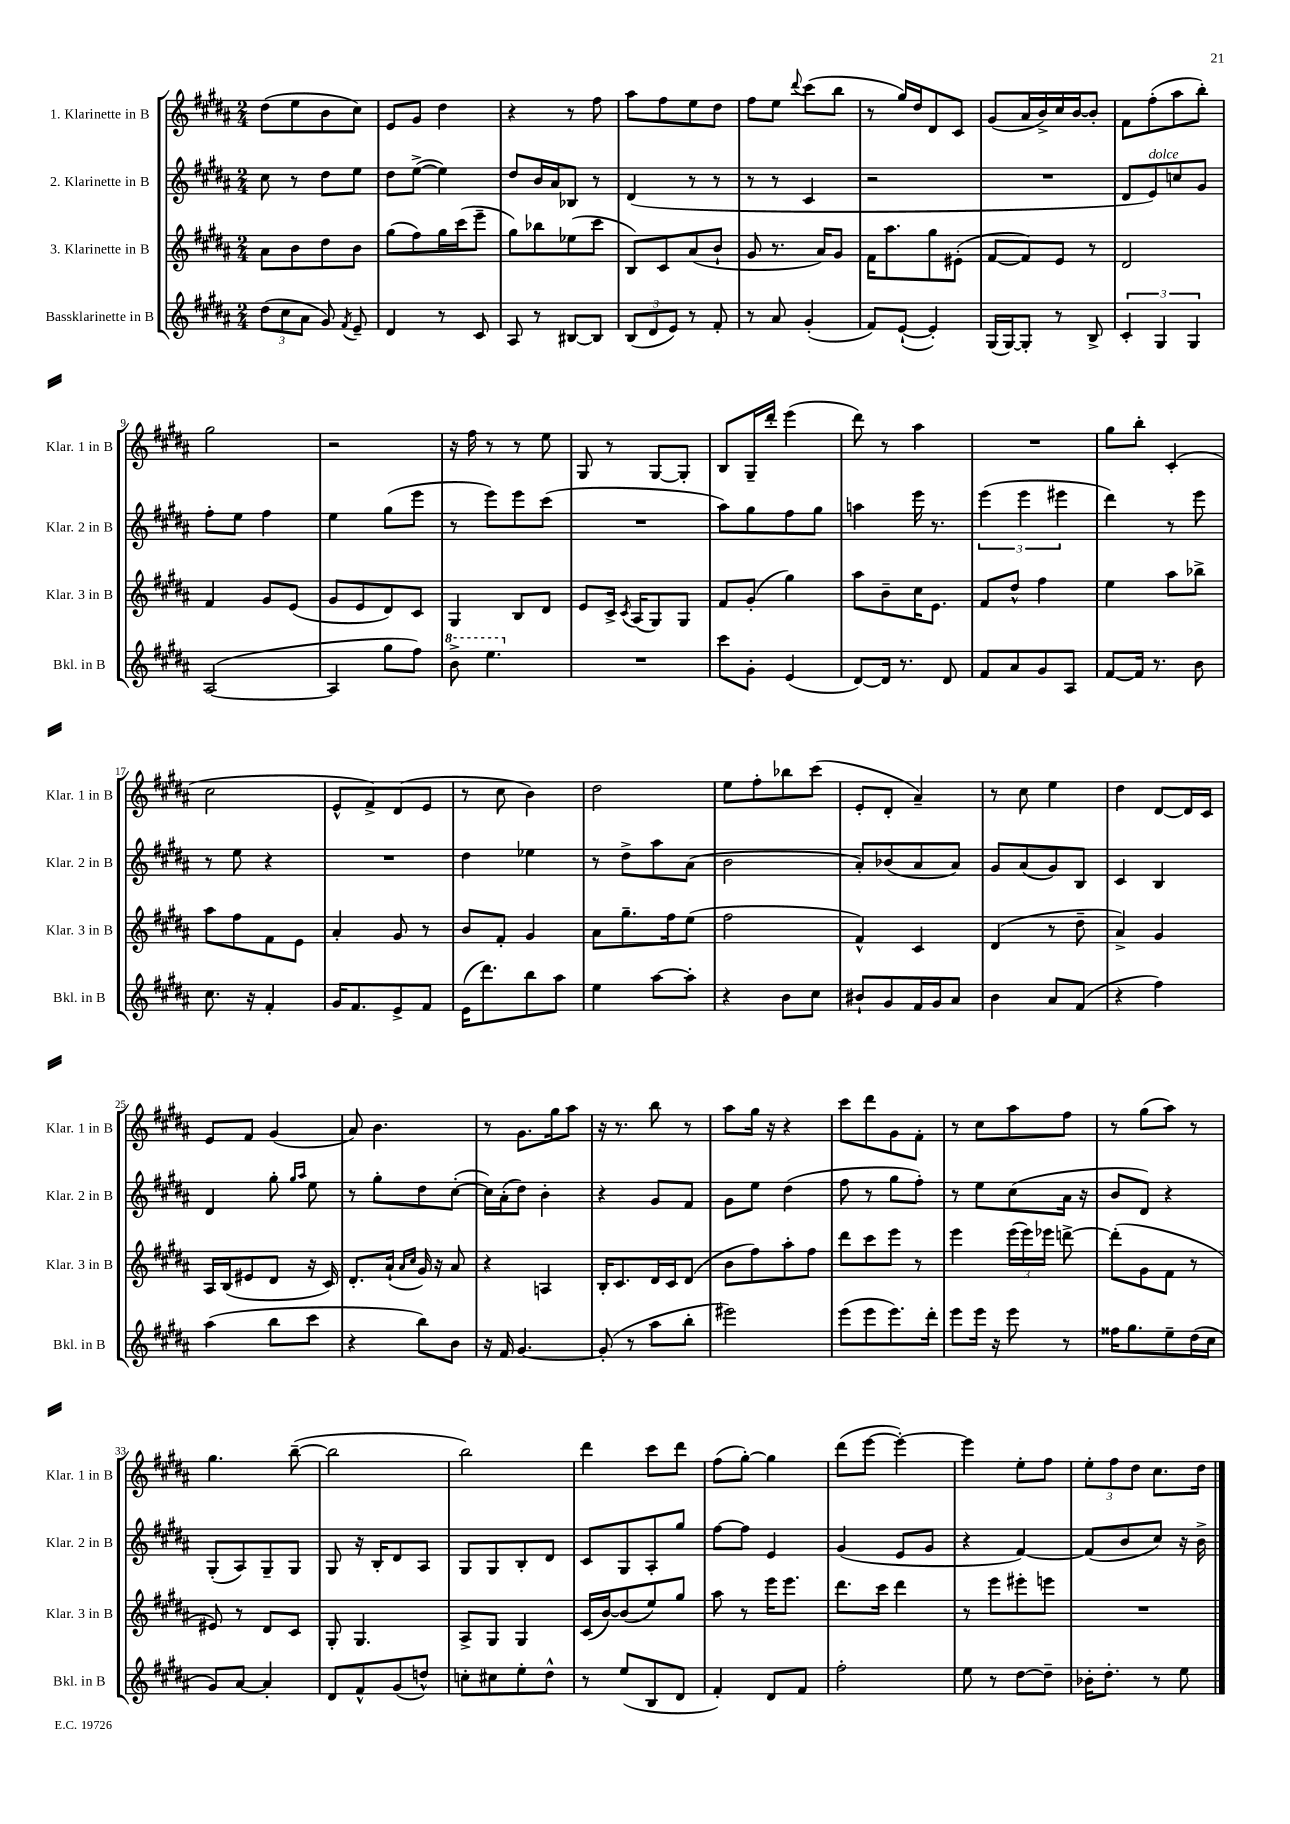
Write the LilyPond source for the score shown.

<<
\new StaffGroup <<
\new Staff = "s0" \with { instrumentName = "1. Klarinette in B" shortInstrumentName = "Klar. 1 in B" } {
    \clef treble \key b \major \numericTimeSignature \time 2/4
    \autoBeamOff dis''8[( e''8 b'8 cis''8]) |
    e'8[ gis'8] dis''4 |
    r4 r8 fis''8 |
    ais''8[ fis''8 e''8 dis''8] |
    fis''8[ e''8] \appoggiatura { dis'''8 } cis'''8[( b''8] |
    r8 gis''16[) dis''16 dis'8 cis'8] |
    gis'8[( ais'16 b'16->) cis''16 b'16~ b'8]-. |
    fis'8[ fis''8-.( ais''8 b''8]-.) |
    gis''2 |
    r2 |
    r16 fis''16 r8 r8 e''8 |
    gis8 r8 gis8[~ gis8]-. |
    b8[ gis16-- dis'''16]-. e'''4( |
    dis'''8) r8 ais''4 |
    R2 |
    gis''8[ b''8]-. cis'4-.( |
    cis''2 |
    e'8[-^ fis'8->) dis'8( e'8] |
    r8 cis''8 b'4) |
    dis''2 |
    e''8[ fis''8-. bes''8 cis'''8]( |
    e'8[-. dis'8]-. ais'4--) |
    r8 cis''8 e''4 |
    dis''4 dis'8[~ dis'16 cis'16] |
    e'8[ fis'8] gis'4( |
    ais'8) b'4. |
    r8 gis'8.[ gis''16 ais''8] |
    r16 r8. b''8 r8 |
    ais''8[ gis''16] r16 r4 |
    cis'''8[ dis'''8 gis'8 fis'8]-. |
    r8 cis''8[ ais''8 fis''8] |
    r8 gis''8[( ais''8]) r8 |
    gis''4. b''8~--( |
    b''2 |
    b''2) |
    dis'''4 cis'''8[ dis'''8] |
    fis''8[( gis''8]~-.) gis''4 |
    dis'''8[( e'''8]~ e'''4~-.) |
    e'''4 e''8[-. fis''8] |
    \tuplet 3/2 { e''8[-. fis''8 dis''8] } cis''8.[ dis''16] \bar "|." |
}
\new Staff = "s1" \with { instrumentName = "2. Klarinette in B" shortInstrumentName = "Klar. 2 in B" } {
    \clef treble \key b \major \numericTimeSignature \time 2/4
    \autoBeamOff cis''8 r8 dis''8[ e''8] |
    dis''8[ e''8]~->( e''4) |
    dis''8[ b'16 ais'16 bes8] r8 |
    dis'4( r8 r8 |
    r8 r8 cis'4 |
    r2 |
    R2 |
    dis'8[ e'8^\markup { \italic "dolce" }) c''8 gis'8] |
    fis''8[-. e''8] fis''4 |
    e''4 gis''8[( e'''8] |
    r8 e'''8[) e'''8 cis'''8]( |
    R2 |
    ais''8[) gis''8 fis''8 gis''8] |
    a''4 e'''16 r8. |
    \tuplet 3/2 { e'''4( e'''4 eis'''4 } |
    dis'''4) r8 e'''8 |
    r8 e''8 r4 |
    R2 |
    dis''4 ees''4 |
    r8 dis''8[-> ais''8 ais'8]( |
    b'2 |
    ais'8[-.) bes'8( ais'8 ais'8]) |
    gis'8[ ais'8( gis'8) b8] |
    cis'4 b4 |
    dis'4 gis''8-. \grace { gis''16[ ais''16] } e''8 |
    r8 gis''8[-. dis''8 cis''8]~-.( |
    cis''16[) ais'16-.( dis''8]) b'4-. |
    r4 gis'8[ fis'8] |
    gis'8[ e''8] dis''4( |
    fis''8 r8 gis''8[ fis''8]-.) |
    r8 e''8[ cis''8( ais'16] r16 |
    b'8[ dis'8]) r4 |
    gis8[-.( ais8) gis8-- gis8] |
    gis8 r16 b16[-. dis'8 ais8] |
    gis8[ gis8 b8-. dis'8] |
    cis'8[ gis8 ais8-. gis''8] |
    fis''8[~ fis''8] e'4 |
    gis'4( e'8[ gis'8] |
    r4 fis'4~) |
    fis'8[( b'8 cis''8]) r16 b'16-> \bar "|." |
}
\new Staff = "s2" \with { instrumentName = "3. Klarinette in B" shortInstrumentName = "Klar. 3 in B" } {
    \clef treble \key b \major \numericTimeSignature \time 2/4
    \autoBeamOff ais'8[ b'8 dis''8 b'8] |
    gis''8[( fis''8) gis''16 cis'''16( e'''8]-- |
    gis''8[) bes''8 ees''8( cis'''8] |
    b8[) cis'8 ais'8( b'8]-! |
    gis'8 r8. ais'16[) gis'8] |
    fis'16[ ais''8. gis''8 eis'8]-.( |
    fis'8[~ fis'8) e'8] r8 |
    dis'2 |
    fis'4 gis'8[ e'8]( |
    gis'8[ e'8 dis'8) cis'8] |
    gis4 b8[ dis'8] |
    e'8[ cis'16]-> \acciaccatura { cis'8 } ais16[( gis8) gis8] |
    fis'8[ gis'8]-.( gis''4) |
    ais''8[ b'8-- cis''16 e'8.] |
    fis'8[ dis''8]-^ fis''4 |
    e''4 ais''8[ bes''8]-> |
    ais''8[ fis''8 fis'8 e'8] |
    ais'4-. gis'8 r8 |
    b'8[ fis'8]-. gis'4 |
    ais'8[ gis''8.-- fis''16 e''8]( |
    fis''2 |
    fis'4-^) cis'4 |
    dis'4( r8 dis''8-- |
    ais'4->) gis'4 |
    ais16[ b16( eis'8 dis'8] r16 cis'16) |
    dis'8.[-. ais'16]-!( \grace { ais'16[ cis''16] } gis'16) r16 ais'8 |
    r4 a4 |
    b16[-. cis'8. dis'16 cis'16 dis'8]( |
    b'8[ fis''8) ais''8-. fis''8] |
    dis'''8[ cis'''8 e'''8] r8 |
    e'''4 \tuplet 3/2 { e'''16[( e'''16) ees'''16] } d'''8~-> |
    d'''8[-.( gis'8 fis'8] r8 |
    eis'8) r8 dis'8[ cis'8] |
    gis8-. gis4. |
    ais8[-> gis8] gis4 |
    cis'16[( b'16~) b'8( e''8) gis''8] |
    ais''8 r8 e'''16[ e'''8.] |
    dis'''8.[ cis'''16] dis'''4 |
    r8 e'''8[ eis'''8-. e'''8] |
    R2 \bar "|." |
}
\new Staff = "s3" \with { instrumentName = "Bassklarinette in B" shortInstrumentName = "Bkl. in B" } {
    \clef treble \key b \major \numericTimeSignature \time 2/4
    \autoBeamOff \tuplet 3/2 { dis''8[( cis''8 ais'8] } gis'8) \acciaccatura { fis'8 } e'8-- |
    dis'4 r8 cis'8 |
    ais8 r8 bis8[~ bis8] |
    \tuplet 3/2 { b8[( dis'8 e'8]) } r8 fis'8-. |
    r8 ais'8 gis'4-.( |
    fis'8[) e'8]~-!( e'4-.) |
    gis16[( gis16~) gis8]-. r8 b8-> |
    \tuplet 3/2 { cis'4-. gis4 gis4 } |
    ais2~( |
    ais4 gis''8[ fis''8]) |
    \ottava #1 b''8-> e'''4. \ottava #0 |
    R2 |
    cis'''8[ gis'8]-. e'4( |
    dis'8[~) dis'16] r8. dis'8 |
    fis'8[ ais'8 gis'8 ais8] |
    fis'8[~ fis'16] r8. b'8 |
    cis''8. r16 fis'4-. |
    gis'16[ fis'8. e'8-> fis'8] |
    e'16[( dis'''8.) b''8 ais''8] |
    e''4 ais''8[~ ais''8]-. |
    r4 b'8[ cis''8] |
    bis'8[-! gis'8 fis'16 gis'16 ais'8] |
    b'4 ais'8[ fis'8]( |
    r4 fis''4) |
    ais''4( b''8[ cis'''8] |
    r4 b''8[) b'8] |
    r16 fis'16 gis'4.~ |
    gis'8-.( r8 ais''8[ b''8]-. |
    eis'''2) |
    e'''8[( e'''8 e'''8.) dis'''16]-. |
    e'''8[ e'''16] r16 e'''8 r8 |
    fisis''16[ gis''8. e''8-- dis''16( cis''16] |
    gis'8[) ais'8]~ ais'4-. |
    dis'8[ fis'8-^ gis'8( d''8]-^) |
    c''8[-. cis''8 e''8-. dis''8]-^ |
    r8 e''8[( b8 dis'8] |
    fis'4-.) dis'8[ fis'8] |
    fis''2-. |
    e''8 r8 dis''8[~ dis''8]-- |
    bes'16[-. dis''8.]-. r8 e''8 \bar "|." |
}
>>
>>
